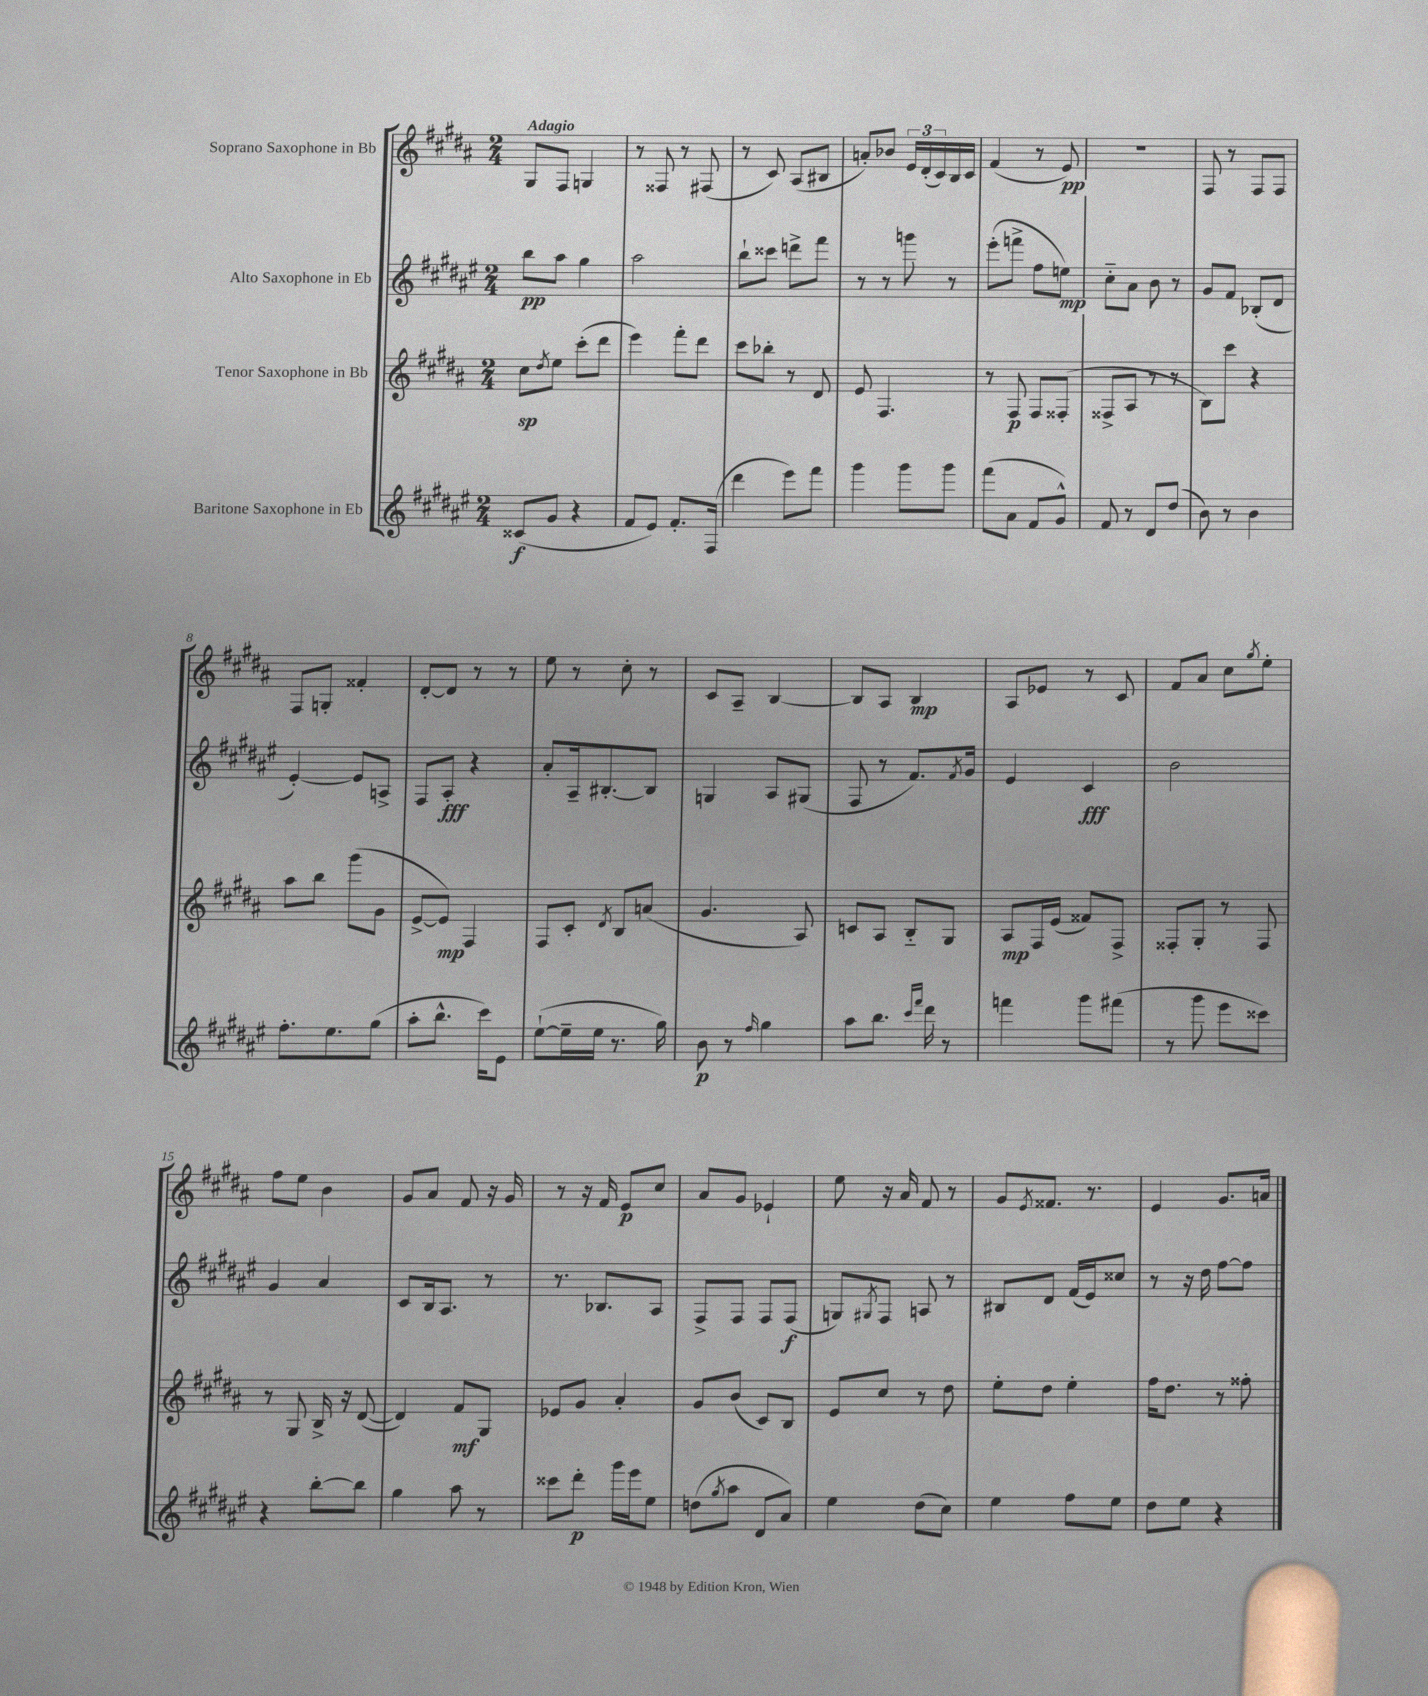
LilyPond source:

<<
\new StaffGroup <<
\new Staff = "s0" \with { instrumentName = "Soprano Saxophone in Bb" } {
    \clef treble \key b \major \numericTimeSignature \time 2/4 \tempo "Adagio"
    gis8 fis8 g4 |
    r8 fisis8 r8 fis8( |
    r8 cis'8) ais8( bis8 |
    a'8-.) bes'8 \tuplet 3/2 { e'16 dis'16-.( cis'16) } b16 cis'16 |
    fis'4( r8 e'8\pp) |
    R2 |
    fis8 r8 fis8 fis8 |
    fis8 g8-. fisis'4-. |
    dis'8~-. dis'8 r8 r8 |
    e''8 r8 cis''8-. r8 |
    cis'8 ais8-- b4~ |
    b8 ais8 b4\mp |
    ais8 ees'8 r8 cis'8 |
    fis'8 ais'8 cis''8 \acciaccatura { gis''8 } e''8-. |
    fis''8 e''8 b'4 |
    gis'8 ais'8 fis'8 r16 gis'16 |
    r8 r16 fis'16 e'8\p cis''8 |
    ais'8 gis'8 ees'4-! |
    e''8 r16 ais'16 fis'8 r8 |
    gis'8 \acciaccatura { e'8 } fisis'8. r8. |
    e'4 gis'8. a'16 \bar "|." |
}
\new Staff = "s1" \with { instrumentName = "Alto Saxophone in Eb" } {
    \clef treble \key fis \major \numericTimeSignature \time 2/4
    b''8\pp ais''8 gis''4 |
    ais''2 |
    b''8-! cisis'''8 d'''8-> fis'''8 |
    r8 r8 g'''8 r8 |
    eis'''8-.( f'''8-> fis''8 e''8\mp) |
    cis''8-_ ais'8 b'8 r8 |
    gis'8 fis'8 bes8-.( dis'8 |
    eis'4~-.) eis'8 a8-> |
    fis8 ais8-.\fff r4 |
    ais'8-. ais16-- bis8.~-. bis8 |
    g4 ais8 gis8( |
    fis8 r8 fis'8.) \acciaccatura { fis'8 } gis'16 |
    eis'4 cis'4\fff |
    b'2 |
    gis'4 ais'4 |
    cis'8 b16 ais8. r8 |
    r8. bes8. ais8 |
    fis8-> fis8 fis8 fis8\f( |
    g8) \acciaccatura { gis8 } fis8 a8 r8 |
    bis8 dis'8 fis'16( eis'16) cisis''8 |
    r8 r16 dis''16 fis''8~ fis''8 \bar "|." |
}
\new Staff = "s2" \with { instrumentName = "Tenor Saxophone in Bb" } {
    \clef treble \key b \major \numericTimeSignature \time 2/4
    cis''8\sp \acciaccatura { dis''8 } e''8 cis'''8-.( dis'''8 |
    e'''4) fis'''8-. dis'''8 |
    cis'''8 bes''8-. r8 dis'8 |
    e'8 fis4. |
    r8 fis8\p fis8 fisis8-.( |
    fisis8-> ais8 r8 r8 |
    b8) cis'''8 r4 |
    ais''8 b''8 gis'''8( gis'8 |
    e'8~-> e'8\mp) fis4 |
    fis8 cis'8-. \acciaccatura { dis'8 } b8 a'8( |
    gis'4. ais8) |
    c'8 ais8 b8-_ gis8 |
    ais8\mp fis16 e'16( fisis'8) fis8-> |
    fisis8-. gis8-. r8 fisis8 |
    r8 gis8 b16-> r16 dis'8~( |
    dis'4) fis'8\mf gis8 |
    ees'8 gis'8 ais'4-. |
    gis'8 b'8( cis'8) b8 |
    e'8 cis''8 r8 dis''8 |
    e''8-. dis''8 e''4-. |
    fis''16 dis''8. r8 fisis''8-. \bar "|." |
}
\new Staff = "s3" \with { instrumentName = "Baritone Saxophone in Eb" } {
    \clef treble \key fis \major \numericTimeSignature \time 2/4
    cisis'8\f( gis'8 r4 |
    fis'8 eis'8) fis'8.-. fis16( |
    dis'''4 eis'''8) fis'''8 |
    gis'''4 gis'''8 gis'''8 |
    fis'''8( ais'8 fis'8 gis'8-^) |
    fis'8 r8 dis'8 dis''8( |
    b'8) r8 b'4 |
    fis''8.-. eis''8. gis''8( |
    ais''8-. b''8.-^ cis'''16) eis'8 |
    eis''8~-!( eis''16-- eis''16 r8. gis''16) |
    b'8\p r8 \grace { fis''16 } gis''4 |
    ais''8 b''8. \grace { cis'''16 fis'''16 } dis'''16 r8 |
    f'''4 gis'''8 fis'''8( |
    r8 gis'''8 eis'''8 cisis'''8) |
    r4 b''8~-. b''8 |
    gis''4 ais''8 r8 |
    cisis'''8 dis'''8-.\p gis'''16 eis'''16 eis''8 |
    d''8( \acciaccatura { gis''8 } ais''8 dis'8 ais'8) |
    eis''4 dis''8( cis''8) |
    eis''4 fis''8 eis''8 |
    dis''8 eis''8 r4 \bar "|." |
}
>>
>>
